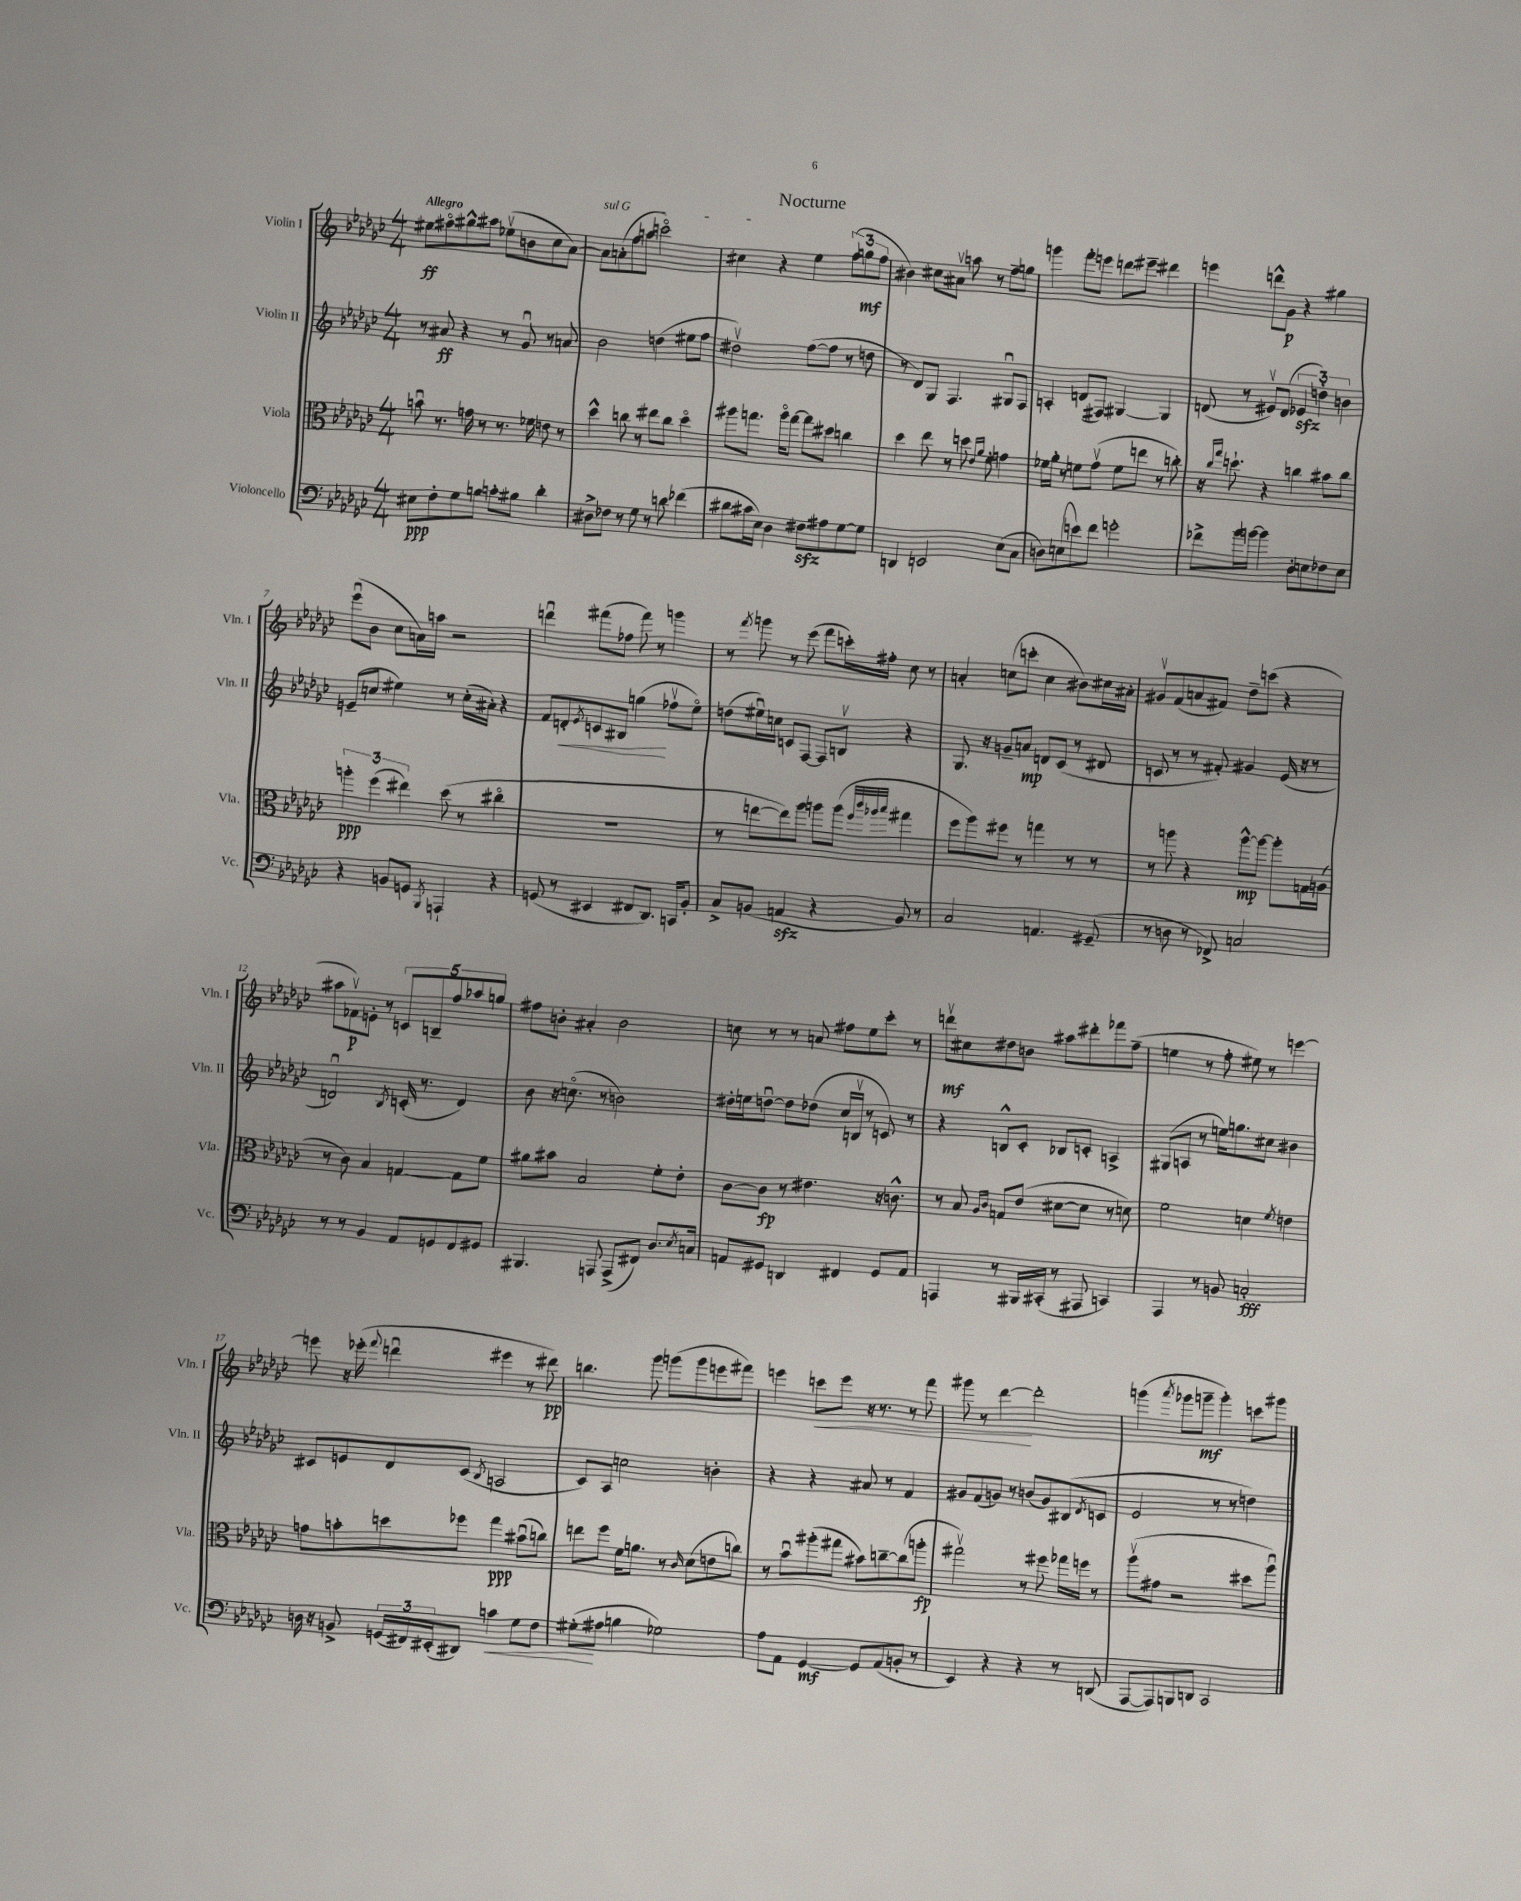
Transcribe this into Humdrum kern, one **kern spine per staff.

**kern	**kern	**kern	**kern
*staff4	*staff3	*staff2	*staff1
*clefF4	*clefC3	*clefG2	*clefG2
*k[b-e-a-d-g-c-]	*k[b-e-a-d-g-c-]	*k[b-e-a-d-g-c-]	*k[b-e-a-d-g-c-]
*M4/4	*M4/4	*M4/4	*M4/4
8E#	8bu	8r	8ee#
8F'	8.r	8a#	8ff#o
8G-	.	4r	8gg#^^
.	16g	.	.
8B	8r	.	8aa#
8c'	8.r	8r	(8ee-v
8B#	.	8g-u	8b
.	16f-	.	.
4d-'	8e	8r	8cc-
.	8r	8a	[8a-)
=	=	=	=
8D#^	4dd-^^	2b-	8a-]
8F-	.	.	(8a'
8r	8cc	.	8ff
8G-	8r	.	8aa
8r	8ee#	(4dd	2ccco)
8d	8cc	.	.
(4f-	4dd-o	8ee#	.
.	.	8ff	.
=	=	=	=
8d#	8aa#	2dd#v)	4cc#
16c#	8.gg	.	.
16E-)	.	.	.
4D-	.	.	4r
.	16aa#o	.	.
.	[8gg	.	.
8F#	8gg]	([8ff	4ee-
8A#	8dd#	8ff]	.
[8G-	4cc	8r	(12ff
.	.	.	12gg
8G-]	.	8dd	.
.	.	.	12ff
=	=	=	=
4DD	4dd-	8r	4b#)
.	.	8d-)	.
2EE	8ee-	8G-	8cc#
.	8r	4.F	8a#v
.	8dd	.	8aa
.	16qqe-	.	.
.	16qqa-	.	.
.	8f'	.	8r
(8E-	4g	8G#u	8ff~
8C-	.	8F	8gg
=	=	=	=
8D)	16f-	4A'	4ggg
.	16a-'	.	.
(8E	8r	.	.
8e)	8f	(8d	8fff'
8f	(8g-v	8F#)	8eee
2g'	8f	[4G#	8ddd
.	8ee	.	8eee#~
.	8r	4G#]	4ddd#
.	8cc')	.	.
=	=	=	=
8f-^	16r	(8d	4eee
.	16qqcc-	.	.
.	16qqgg-	.	.
.	8.dd`	.	.
16b-	.	8r	.
[16b	.	.	.
4b]	4r	8e#v)	8ddd^^
.	.	(8d	8g-
8D-'	4cc	6e-	4r
8E	.	.	.
.	.	6dd')	.
8F-	8b#	.	4gg#
.	.	6b	.
8E	8cc	.	.
=	=	=	=
4r	6aa'	(8e~	(8eee-u
.	.	8cc	8b-
.	(6ff	.	.
8BB	.	4ee#)	8cc-
.	6ee#)	.	.
8GG	.	.	16a)
.	.	.	16aa
8qBBB-	.	.	.
4AAA`	(8dd-	8r	2r
.	8r	(16cc'	.
.	.	16a#')	.
4r	4cc#o	4r	.
=	=	=	=
(8GG	1r	8f	4dddu
8r	.	8d'	.
.	.	8qe-	.
4EE#	.	8c	(8fff#
.	.	8B#	8ff-
8FF#	.	(4gg	8fff#)
8.DD-)	.	.	8r
.	.	8ff-v	4ggg
16CC	.	.	.
8BB-'	.	8ee-o)	.
=	=	=	=
8C-^	8r	(8dd	8r
.	.	.	8qfff
(8BB	[8ee	16ee#u)	8ggg
.	.	16cc	.
4AA	8ee])	8c	8r
.	8aa-	[8F	(8eee-
4r	8aa	8F]	8fff
.	(8aa	8Bv	16ccc')
.	.	.	16ff#'
.	32qqff	.	.
.	32qqccc-	.	.
.	32qqaa-	.	.
.	32qqbb-	.	.
8BB)	4gg#	4r	8cc-
8r	.	.	8r
=	=	=	=
2C-	8ff	8.G-	4a'
.	8aa-)	.	.
.	.	16r	.
.	8ff#	8g~	(8cc
.	8r	8a	8ccc'
4.AA	4gg	8d	4cc
.	.	(8c-	.
.	8r	8r	8b#)
(8GG#~	8r	8d#	16cc#
.	.	.	16a#'
=	=	=	=
8r	8r	8c	8g#v
8D	8aa	8r	(8f
8r	4r	8r	8a
8FF-^)	.	8f#')	8f#)
2C	[8aa^^	4g#	8dd-~
.	8aa_	.	(8ccc
.	8aa']	(16e-	4r
.	.	16r	.
.	16G	8r	.
.	(16A	.	.
=	=	=	=
8r	8r	2du)	8aa#
8r	8c-)	.	8f-v)
4BB-	4B-	.	8e'
.	.	.	8r
.	.	8qB-	.
8AA-	[4G	(16c'	10c
.	.	8.r	.
.	.	.	10B~
8GG	.	.	.
.	.	.	10ff
8FF	8G]	4d)	.
.	.	.	10aa-
8GG#	8f	.	.
.	.	.	10gg
=	=	=	=
4.BBB#	8a#	8b-	8ff#
.	8b#	16r	8b'
.	.	(8.cco	.
.	2B-	.	4a#'
8AAA	.	8r	.
(8AAA^	.	2b)	2b
8FF#)	.	.	.
8.D-	8f'	.	.
.	8e-'	.	.
8qE-	.	.	.
16C	.	.	.
=	=	=	=
8AA	[8c-	16dd#'	8cc
.	.	16ee	.
8GG#	8c-]	[8ddu	8r
4DD	8r	8dd]	8r
.	4.e#	(8dd-	8a
4FF#	.	16cc-	8ff#
.	.	16Bv	.
.	.	8r	8ee-
8GG#	16r	8c)	8ccc-'
.	8.c^^	.	.
8AA	.	8r	8r
=	=	=	=
4AAA	8r	4r	8dddv
.	8B-	.	8cc#
.	16qqA-	.	.
.	16qqc-	.	.
8r	8G	8B^^	8dd#
16BBB#	(8e-	8c-'	8b
(16CC#'	.	.	.
8r	[8d#	8B-	8aa#
8AAA#	8d#]	8c'	8ddd#'
4CC)	8r	4A^	8fff-
.	8d)	.	(8ff~
=	=	=	=
4AAA-	2f	(8G#	4ee
.	.	8A	.
8r	.	8r	8r
8BB	.	16ee)	8ff'
.	.	8.gg	.
2C'	4d	.	8ee#)
.	.	8cc#	8r
.	8qf	.	.
.	4e	4b#	[4eee
=	=	=	=
16D	8g	8c#	8eee]
16r	.	.	.
8BB^	8b'	8e	16r
.	.	.	(16eee-'
.	.	.	8qqfff
(24GG	8dd	8d-	4dddu
24FF#)	.	.	.
(24EE#'	.	.	.
8DD#)	8ff-	(8c#	.
.	.	8qB-	.
4c	4gg-	2A	4eee#
8G-	(8b#u	.	8r
8F	8cc)	.	8ddd#)
=	=	=	=
(8G#'	8ee	8c-)	4.bb
8A#	8ff	8A-	.
4B	16f	2cc	.
.	8.a	.	.
.	.	.	8ggg-
2G-)	8r	.	(8ggg
.	16qqc-	.	.
.	(8d-	.	8ggg
.	8e	4b'	8eee
.	8cc)	.	8fff#)
=	=	=	=
8A-	8r	4r	4eee
8AA-	8b-u	.	.
[4GG-	(8aa#'	4r	8ccc
.	8gg#	.	8eee
8GG-]	8b#)	8a#	16r
.	.	.	8.r
(8AA-	[8cc~	8r	.
8BB'	(8cc]	4f	8r
8r	8aa'	.	8fff
=	=	=	=
4EE-)	2gg#v)	8g#	8ggg#
.	.	(8f	8r
4r	.	8g)	[4ddd-
.	.	8r	.
4r	8r	(8b	2ddd-']
.	8ff#	8g)	.
8r	16gg-	(8B#	.
.	16ff	.	.
.	.	8qd-	.
(8DD	8r	8c	.
=	=	=	=
[8AAA-	(8aa-v	2e-	(4ggg
8AAA-])	8g#	.	.
.	.	.	8qaaa-
8BBB	2r	.	8ggg-
8DD	.	.	8ggg~
2CC-	.	8r	4ggg')
.	.	8r	.
.	8dd#	4dd)	8ccc
.	8aa-u)	.	8ggg#
==	==	==	==
*-	*-	*-	*-
